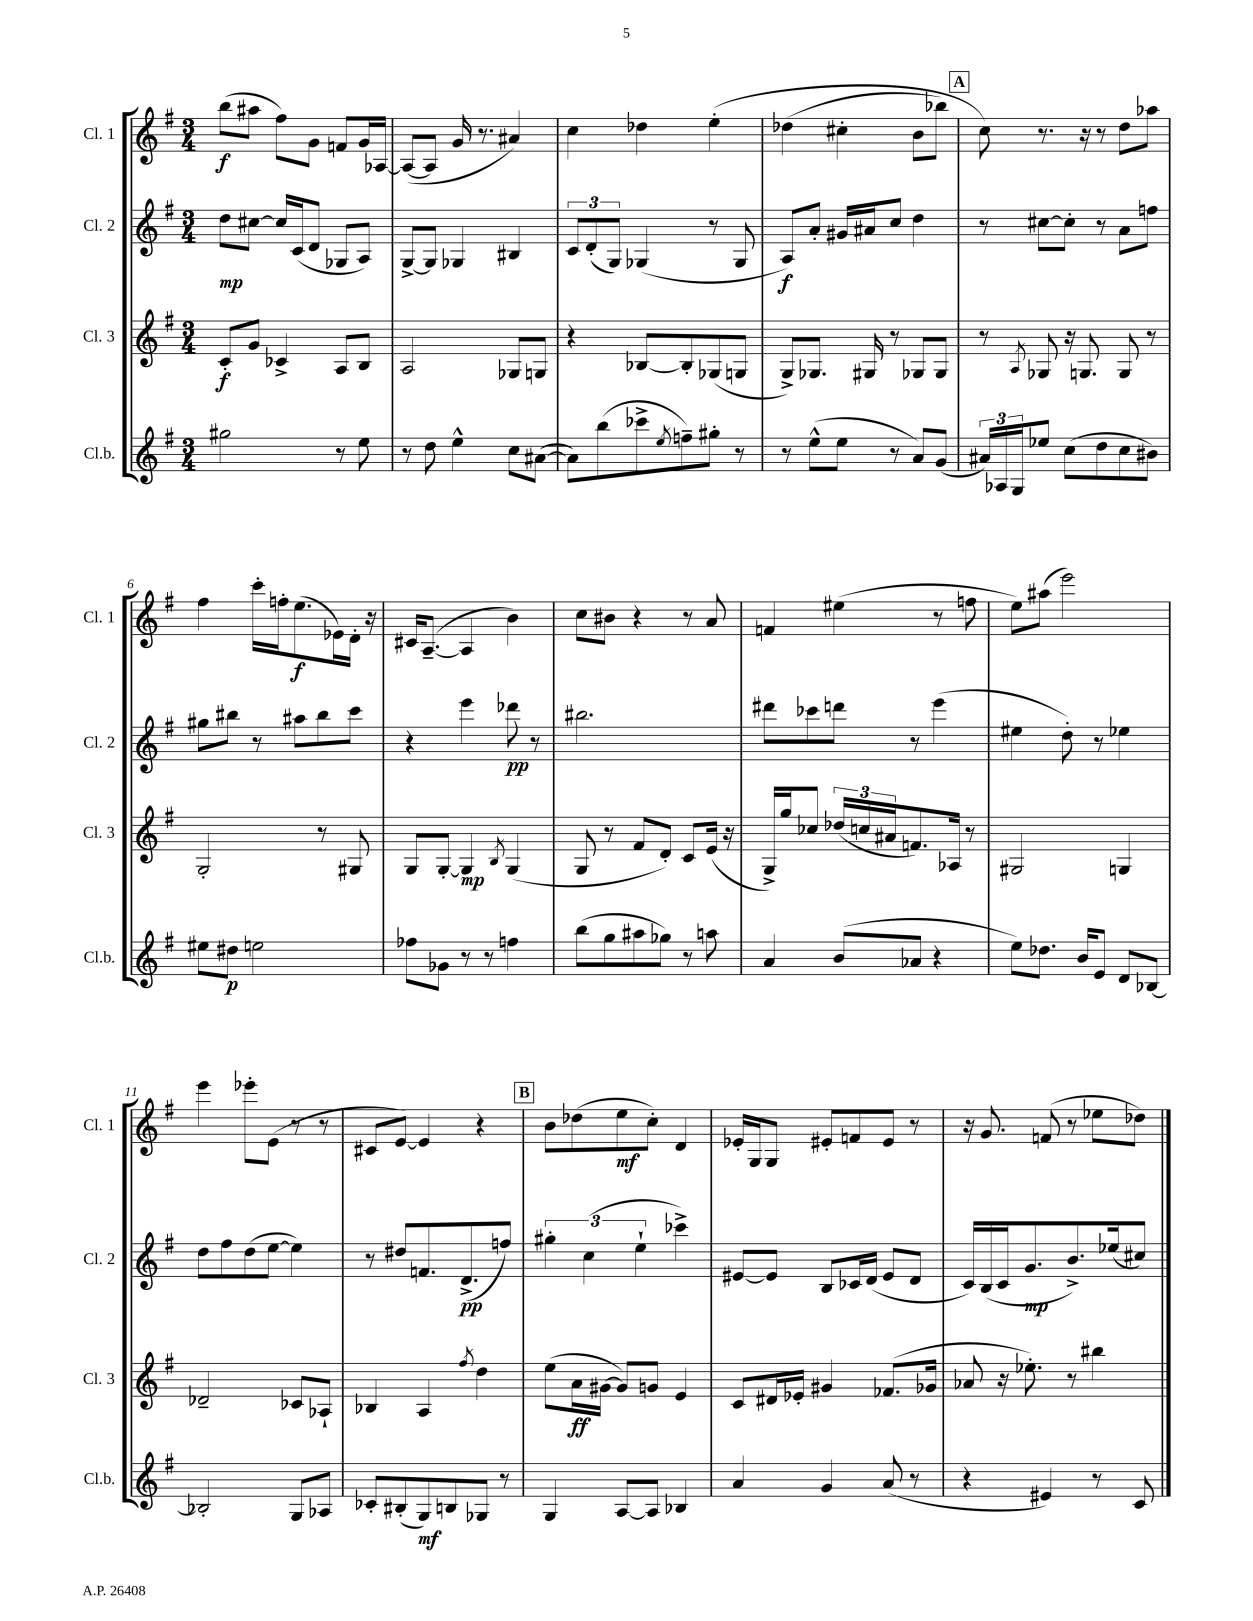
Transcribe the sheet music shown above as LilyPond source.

<<
\new StaffGroup <<
\new Staff = "s0" \with { instrumentName = "Cl. 1" shortInstrumentName = "Cl. 1" } {
    \clef treble \key g \major \numericTimeSignature \time 3/4
    b''8\f( ais''8 fis''8) g'8 f'8 g'16 aes16~ |
    aes8~( aes8 g'16 r8. ais'4) |
    c''4 des''4 e''4-.\( |
    des''4( cis''4-. b'8 bes''8) |
    \mark \markup { \box "A" } c''8\) r8. r16 r8 d''8 aes''8 |
    fis''4 c'''16-. f''16-. e''8.\f( ees'16) d'16-. r16 |
    cis'16 a8.~--( a4 b'4) |
    c''8 bis'8 r4 r8 a'8 |
    f'4 eis''4( r8 f''8 |
    e''8) ais''8( e'''2) |
    e'''4 ees'''8-. e'8( r8 r8 |
    cis'8 e'8~) e'4 r4 |
    \mark \markup { \box "B" } b'8 des''8( e''8\mf c''8-.) d'4 |
    ees'16-. g16 g8 eis'8-. f'8 eis'8 r8 |
    r16 g'8. f'8( r8 ees''8 des''8) \bar "|." |
}
\new Staff = "s1" \with { instrumentName = "Cl. 2" shortInstrumentName = "Cl. 2" } {
    \clef treble \key g \major \numericTimeSignature \time 3/4
    d''8\mp cis''8~ cis''16 c'16( d'8 ges8 a8) |
    g8~-> g8 ges4 bis4 |
    \tuplet 3/2 { c'8 d'8-.( g8) } ges4( r8 ges8 |
    a8\f) a'8-. gis'16 ais'16 c''8 d''4 |
    \mark \markup { \box "A" } r8 cis''8~ cis''8-. r8 a'8 f''8 |
    gis''8 bis''8 r8 ais''8 bis''8 c'''8 |
    r4 e'''4 des'''8\pp r8 |
    bis''2. |
    dis'''8 ces'''8 d'''8 r8 e'''4( |
    eis''4 d''8-.) r8 ees''4 |
    d''8 fis''8 d''8( e''8~ e''4) |
    r8 dis''8 f'8. d'8.->\pp( f''8) |
    \mark \markup { \box "B" } \tuplet 3/2 { gis''4-. c''4( e''4-! } ces'''4->) |
    eis'8~ eis'8 b8 ces'16 d'16( eis'8 d'8 |
    c'16) b16( c'16 g'8.\mp b'8.->) ees''16( cis''8) \bar "|." |
}
\new Staff = "s2" \with { instrumentName = "Cl. 3" shortInstrumentName = "Cl. 3" } {
    \clef treble \key g \major \numericTimeSignature \time 3/4
    c'8-.\f g'8 ces'4-> a8 b8 |
    a2 ges8 g8 |
    r4 bes8~ bes8-. ges8( g8 |
    g8->) ges8. gis16 r8 ges8 ges8 |
    \mark \markup { \box "A" } r8 \acciaccatura { a8 } ges8 r16 g8. g8 r8 |
    g2-. r8 gis8 |
    g8 g8~-. g4\mp \acciaccatura { b8 } g4( |
    g8 r8 fis'8 d'8-.) c'8 e'16( r16 |
    g16->) g''16 ces''8 \tuplet 3/2 { des''16( c''16 ais'16 } f'8.) aes16 r8 |
    gis2 g4 |
    des'2-- ces'8 aes8-! |
    bes4 a4 \acciaccatura { fis''8 } d''4 |
    \mark \markup { \box "B" } e''8( a'16\ff gis'16~ gis'8) g'8 e'4 |
    c'8 dis'16 ees'16-. gis'4 fes'8.( ges'16 |
    aes'8 r16 ees''8.-.) r8 bis''4 \bar "|." |
}
\new Staff = "s3" \with { instrumentName = "Cl.b." shortInstrumentName = "Cl.b." } {
    \clef treble \key g \major \numericTimeSignature \time 3/4
    gis''2 r8 e''8 |
    r8 d''8 e''4-^ c''8 ais'8~( |
    ais'8) b''8( ces'''8-> \acciaccatura { e''8 } f''8--) gis''8-. r8 |
    r8 e''8-^( e''8 r8 a'8) g'8( |
    \mark \markup { \box "A" } \tuplet 3/2 { ais'16) aes16 g16 } ees''8 c''8( d''8 c''8 bis'8) |
    eis''8 dis''8\p e''2 |
    fes''8 ges'8 r8 r8 f''4 |
    b''8( g''8 ais''8 ges''8) r8 a''8 |
    a'4 b'8( aes'8 r4 |
    e''8) des''8. b'16 e'8 d'8 bes8~ |
    bes2-. g8 aes8 |
    ces'8-. bis8-.( g8\mf) b8 ges8 r8 |
    \mark \markup { \box "B" } g4 a8~ a8 bes4 |
    a'4 g'4 a'8( r8 |
    r4 eis'4) r8 c'8 \bar "|." |
}
>>
>>
